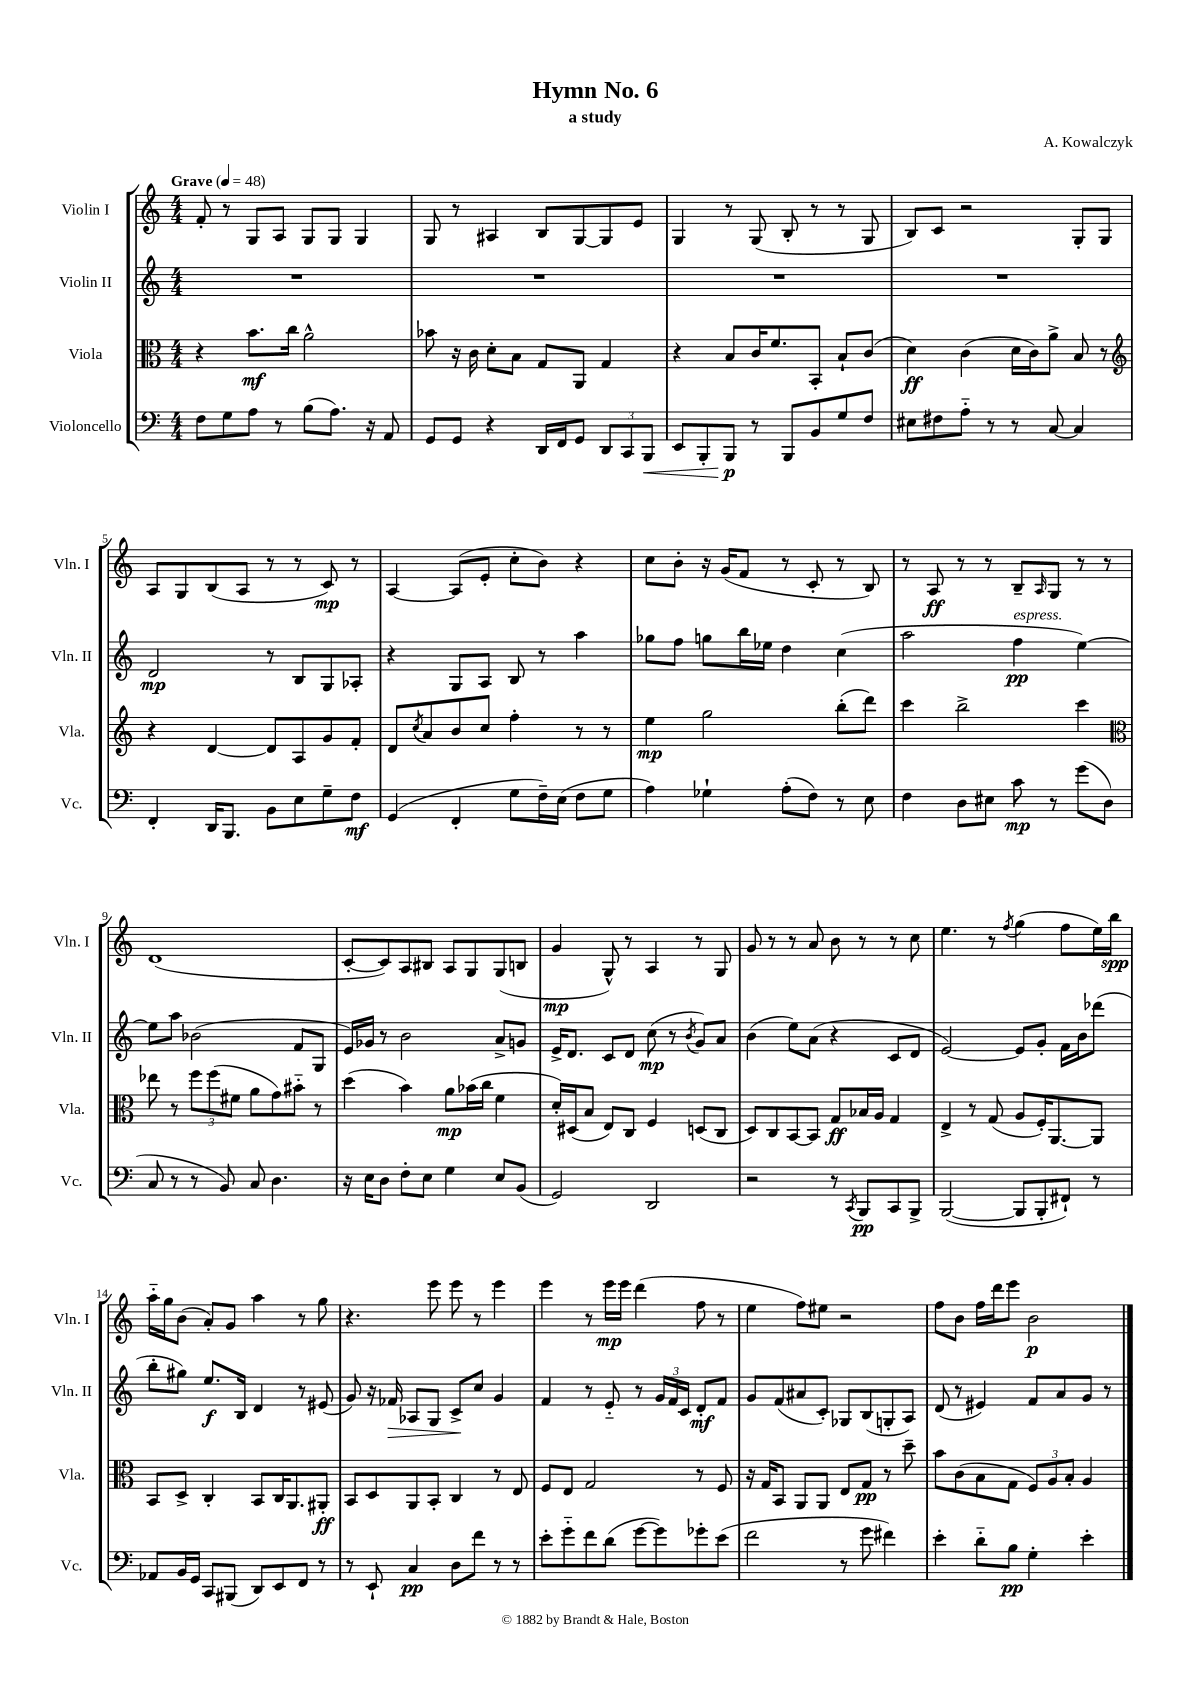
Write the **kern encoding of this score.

**kern	**kern	**kern	**kern
*staff4	*staff3	*staff2	*staff1
*clefF4	*clefC3	*clefG2	*clefG2
*k[]	*k[]	*k[]	*k[]
*M4/4	*M4/4	*M4/4	*M4/4
*MM48	*MM48	*MM48	*MM48
8F	4r	1r	8f'
8G	.	.	8r
8A	8.b	.	8G
8r	.	.	8A
.	16cc	.	.
(8B	2a^^	.	8G
8.A)	.	.	8G
.	.	.	4G
16r	.	.	.
8AA	.	.	.
=	=	=	=
8GG	8b-	1r	8G
8GG	16r	.	8r
.	16c	.	.
4r	8d'	.	4A#
.	8B	.	.
16DD	8G	.	8B
16FF	.	.	.
8GG	8AA	.	[8G
12DD	4G	.	8G]
12CC	.	.	.
.	.	.	8e
12BBB	.	.	.
=	=	=	=
8EE	4r	1r	4G
8BBB'	.	.	.
8BBB	8B	.	8r
8r	16c	.	(8G
.	8.f	.	.
8BBB	.	.	8B'
8BB	8BB'	.	8r
8G	8B`	.	8r
8F	(8c	.	8G
=	=	=	=
8E#	4d)	1r	8B)
8F#	.	.	8c
8A'~	(4c	.	2r
8r	.	.	.
8r	16d	.	.
.	16c)	.	.
[8C	8a^	.	.
4C]	8B	.	8G'
.	8r	.	8G
=	=	=	=
*	*clefG2	*	*
4FF'	4r	2d	8A
.	.	.	8G
16DD	[4d	.	(8B
8.BBB	.	.	.
.	.	.	8A
8BB	8d]	8r	8r
8E	8A	8B	8r
8G~	8g	8G	8c)
8F	8f'	8A-'	8r
=	=	=	=
(4GG	8d	4r	[4A
.	8qcc	.	.
.	8a	.	.
4FF'	8b	8G	(8A]
.	8cc	8A	8e'
8G	4ff'	8B	8cc'
16F~)	.	8r	8b)
(16E	.	.	.
8F	8r	4aa	4r
8G	8r	.	.
=	=	=	=
4A)	4ee	8gg-	8cc
.	.	8ff	8b'
4G-`	2gg	8gg	16r
.	.	.	(16g
.	.	16bb	8f
.	.	16ee-	.
(8A'	.	4dd	8r
8F)	.	.	8c'
8r	(8bb'	(4cc	8r
8E	8ddd)	.	8B)
=	=	=	=
4F	4ccc	2aa	8r
.	.	.	8A
8D	2bb^	.	8r
8E#	.	.	8r
8c	.	4ff	8B~
.	.	.	16qqA
8r	.	.	8G
(8g	4ccc	[4ee)	8r
8D	.	.	8r
=	=	=	=
*	*clefC3	*	*
8C	8ee-	8ee]	(1d
8r	8r	8aa	.
8r	12ff	(2b-	.
.	(12ff	.	.
8BB)	.	.	.
.	12f#	.	.
8C	8a	.	.
4.D	8g)	.	.
.	8b#'~	8f	.
.	8r	8G	.
=	=	=	=
16r	(4dd	16e)	[8c'
16E	.	16g-	.
8D	.	8r	8c])
8F'	4b)	2b	8A
8E	.	.	8B#
4G	8a	.	8A
.	(16b-	.	8G
.	16cc	.	.
8E	4f	8a^	(8G
(8BB	.	8g	8B
=	=	=	=
2GG)	16d')	16e^	4g
.	(16D#	8.d	.
.	8B	.	.
.	8E)	8c	8G^^)
.	8C	8d	8r
2DD	4F	(8cc	4A
.	.	8r	.
.	.	8qb	.
.	(8D	8g)	8r
.	8C	8a	8G
=	=	=	=
2r	8D)	(4b	8g
.	8C	.	8r
.	[8BB	8ee)	8r
.	8BB]	(8a	8a
8r	8G	4r	8b
8qCC	.	.	.
8BBB	16B-	.	8r
.	16A	.	.
8CC	4G	8c	8r
8BBB^	.	8d	8cc
=	=	=	=
([2BBB	4E^	[2e)	4.ee
.	8r	.	.
.	(8G	.	8r
.	.	.	8qff
8BBB]	8A	8e]	(4gg
8BBB'	16F')	8g'	.
.	[8.AA	.	.
8FF#`)	.	16f	8ff
.	.	16b	.
8r	8AA]	(8ddd-	16ee)
.	.	.	16bb
=	=	=	=
8AA-	8BB	8bb'	16aa'~
.	.	.	16gg
16BB	8D^	8gg#)	(8b
16GG	.	.	.
8CC	4C'	8.ee	8a')
(8BBB#	.	.	8g
.	.	16B	.
8DD)	8BB	4d	4aa
8EE	16C	.	.
.	8.AA	.	.
8FF	.	8r	8r
8r	8AA#'	(8e#	8gg
=	=	=	=
8r	8BB	8g)	4.r
8EE`	8D	16r	.
.	.	16f-	.
4C	8AA	8A-	.
.	8BB'	8G	8eee
8D	4C	8c^	8eee
8f	.	8cc	8r
8r	8r	4g	4eee
8r	8E	.	.
=	=	=	=
8e'	8F	4f	4eee
8g'~	8E	.	.
8f	2G	8r	8r
(8d	.	8e'~	16eee
.	.	.	16eee
[8g	.	8r	(4ddd
8g])	.	24g	.
.	.	24f	.
.	.	24c	.
8g-'	8r	8d'	8ff
(8e	8F	8f	8r
=	=	=	=
2f	16r	8g	4ee
.	16G	.	.
.	8BB	(8f	.
.	8AA	8a#	8ff)
.	8AA	8c')	8ee#
8r	8E	8G-	2r
8g	8G	(8B	.
4f#)	8r	8G'	.
.	8dd~	8A)	.
=	=	=	=
4e'	8b	(8d	8ff
.	(8c	8r	8b
8d'~	8B	4e#)	16ff
.	.	.	16ddd
8B	8G	.	8eee
4G'	12F)	8f	2b
.	12A	.	.
.	.	8a	.
.	12B'	.	.
4e'	4A	8g	.
.	.	8r	.
==	==	==	==
*-	*-	*-	*-
